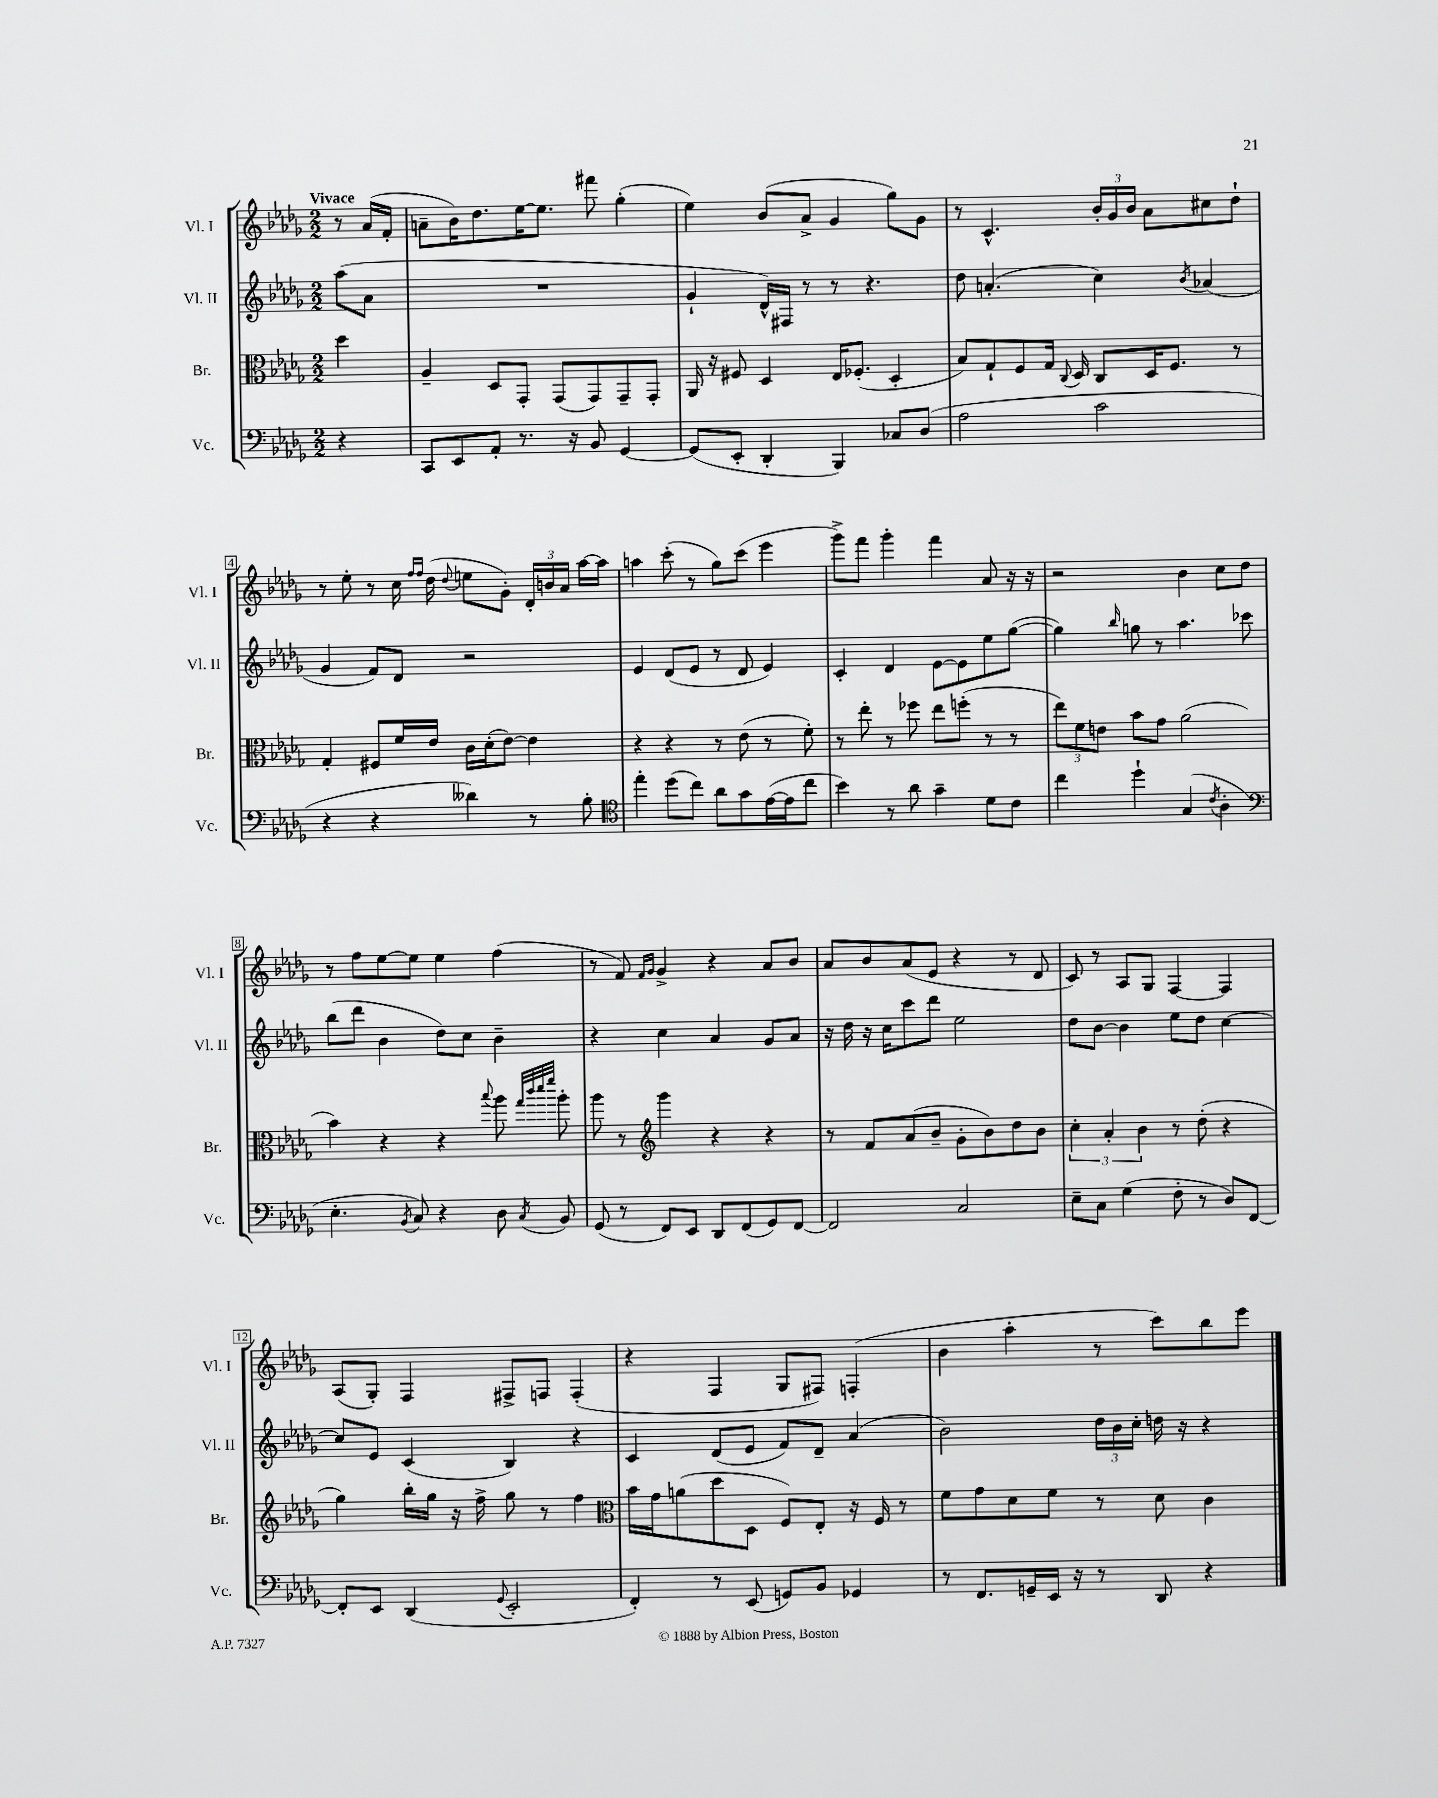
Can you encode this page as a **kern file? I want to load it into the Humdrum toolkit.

**kern	**kern	**kern	**kern
*part4	*part3	*part2	*part1
*staff4	*staff3	*staff2	*staff1
*I"Vc.	*I"Br.	*I"Vl. II	*I"Vl. I
*I'Vc.	*I'Br.	*I'Vl. II	*I'Vl. I
*clefF4	*clefC3	*clefG2	*clefG2
*k[b-e-a-d-g-]	*k[b-e-a-d-g-]	*k[b-e-a-d-g-]	*k[b-e-a-d-g-]
*M2/2	*M2/2	*M2/2	*M2/2
=	=	=	=
!	!	!	!LO:TX:a:B:t=Vivace
4r	4dd-\	(8aa-\L	8r
.	.	8a-\J	(16a-/LL
.	.	.	16f'/JJ
=1	=1	=1	=1
8CC/L	4A-~/	1r	8an~\L
8EE-/	.	.	16b-\K)
.	.	.	8.dd-\
8AA-'/J	8D-/L	.	.
8.r	8GG-'/J	.	[16ee-\K
.	.	.	8.ee-\J]
.	(8GG-/L	.	.
16r	.	.	.
8BB-/	8GG-/)	.	8fff#X\
[4GG-/	8GG-~/	.	(4gg-'\
.	8GG-'/J	.	.
=2	=2	=2	=2
(8GG-/L]	16AA-/	4g-`/	4ee-\)
.	16r	.	.
8EE-'/J	8F#X/	.	.
4DD-'/	4D-/	16d-^^/LL)	(8b-/L
.	.	16F#X/JJ	.
.	.	8r	8a-^/J
4BBB-/)	16E-/KL	8r	4g-/
.	(8.F-X'/J	.	.
.	.	4.r	.
8C-X/L	4D-'/	.	8gg-\L)
(8D-/J	.	.	8g-\J
=3	=3	=3	=3
2A-\	8B-/L)	8dd-\	8r
.	8G-`/	(4.an'/	4.c^^/
.	8F/	.	.
.	16G-/Jk	.	.
.	8qqC/	.	.
.	16D-/	.	.
2c\	8C/L	4cc\)	24b-'/LL
.	.	.	24g-/
.	.	.	24b-/JJ
.	16D-/K	.	8a-\L
.	8.F/J	.	.
.	.	8qb-/	.
.	.	(4a-X/	8cc#X\
.	8r	.	8dd-`\J
!!LO:LB:g=z
=4	=4	=4	=4
4r	4G-'/	4g-/	8r
.	.	.	8ee-'\
4r	8F#X/L	8f/L)	8r
.	16f/L	8d-/J	16cc\
.	.	.	16qqff/LL
.	.	.	16qqff/JJ
.	16e-/JJ	.	(16dd-\
.	.	.	8qqdd-/
4d--X\)	16c\LL	2r	8een\L
.	(16d-'\J	.	.
.	[8e-\J)	.	8g-'\J)
8r	4e-\]	.	24d-'/LL
.	.	.	24bn/
.	.	.	24a-/JJ
8B-'\	.	.	[16aa-\LL
.	.	.	16aa-\JJ]
=5	=5	=5	=5
*clefC4	*	*	*
4ee-'\	4r	4e-/	4aan\
(8dd-\L	4r	(8d-/L	(8ccc'\
8cc\J)	.	8e-/J	8r
8a-\L	8r	8r	8gg-\L)
8g-\	(8e-\	8d-/	(8ccc\J
([16e-\L	8r	4e-/)	4eee-\
16e-\J]	.	.	.
8cc\J	8f'\)	.	.
=6	=6	=6	=6
4b-\)	8r	4c'/	8ggg-^\L)
.	8ee-'\	.	8fff\J
8r	8r	4d-/	4ggg-'\
8a-\	8ff-X\	.	.
4g-~\	8ee-\L	[8e-\L	4fff\
.	(8ffn'\J	8e-\]	.
8d-\L	8r	8ee-\	8a-/
8c\J	8r	([8gg-\J	16r
.	.	.	16r
=7	=7	=7	=7
4cc\	12ee-\L)	4gg-\])	2r
.	12f\	.	.
.	12en\J	.	.
.	.	16qqbb-/	.
4dd-`\	8b-\L	8ggn\	.
.	8g-\J	8r	.
(4G-/	(2a-\	4.aa-\	4b-\
8qc/	.	.	.
4A-'\	.	.	8cc\L
.	.	8ccc-X\	8dd-\J
!!LO:LB:g=z
=8	=8	=8	=8
*clefF4	*	*	*
4.E-'\	4b-\)	(8bb-\L	8r
.	.	8ddd-\J	8ff\L
.	4r	4b-\	[8ee-\
8qBB-/	.	.	.
8C/)	.	.	8ee-\J]
4r	4r	8dd-\L)	4ee-\
.	.	8cc\J	.
.	8qqbb-/	.	.
8D-\	8aa-\	4b-~\	(4ff\
.	32qqgg-/LLL	.	.
.	32qqccc/	.	.
.	32qqddd-/	.	.
8qC/	32qqfff/JJJ	.	.
8BB-/	8aa-'\	.	.
=9	=9	=9	=9
(8GG-/	8aa-\	4r	8r
8r	8r	.	8f/)
*	*clefG2	*	*
.	.	.	16qqf/LL
.	.	.	16qqg-/JJ
8FF/L)	4ggg-\	4cc\	4g-^/
8EE-/J	.	.	.
8DD-/L	4r	4a-/	4r
(8FF/	.	.	.
8GG-/)	4r	8g-/L	8a-/L
[8FF/J	.	8a-/J	8b-/J
=10	=10	=10	=10
2FF/]	8r	16r	8a-/L
.	.	16dd-\	.
.	8f/L	16r	8b-/
.	.	16cc\KL	.
.	(8a-/	8ccc\	(8a-/
.	8b-~/J	8ddd-\J	8e-/J
2C/	8g-'\L	2ee-\	4r
.	8b-\)	.	.
.	8dd-\	.	8r
.	8b-\J	.	8d-/
=11	=11	=11	=11
8E-~\L	6cc'\	8dd-\L	8c/)
8C\J	.	[8b-\J	8r
.	6a-'/	.	.
(4G-\	.	4b-\]	8A-/L
.	6b-\	.	.
.	.	.	8G-/J
8F'\	8r	8ee-\L	[4F/
8r	(8dd-'\	8dd-\J	.
8D-/L)	4r	[4cc\	4F/]
[8FF/J	.	.	.
!!LO:LB:g=z
=12	=12	=12	=12
8FF'/L]	4gg-\)	8cc/L]	(8A-/L
8EE-/J	.	8e-/J	8G-'/J)
(4DD-/	16bb-'\LL	(4c/	4F/
.	16gg-\JJ	.	.
.	16r	.	.
.	16ff^\	.	.
8qqGG-/	.	.	.
2EE-'/	8gg-\	4B-/)	8F#X^/L
.	8r	.	8Fn/J
.	4ff\	4r	(4F'/
=13	=13	=13	=13
*	*clefC3	*	*
4FF'/)	16b-\LL	4c/	4r
.	16g-\J	.	.
.	(8an\	.	.
8r	8dd-\	(8d-/L	4F/
(8EE-/	8D-\J	8e-/J	.
8GGn/L)	8F/L)	8f/L)	8G-/L
8BB-/J	8E-'/J	8d-~/J	8F#X/J)
4GG-X/	16r	(4a-/	(4Fn'/
.	16F/	.	.
.	8r	.	.
=14	=14	=14	=14
8r	8f\L	2b-\)	4b-\
8.FF/L	8g-\	.	.
.	8d-\	.	4aa-'\
16GGn~/L	.	.	.
16EE-/JJ	8f\J	.	.
16r	.	.	.
8r	8r	24dd-\LL	8r
.	.	24b-\	.
.	.	24cc'\JJ	.
8DD-/	8d-\	16ddn\	8ccc\L)
.	.	16r	.
4r	4c\	4r	8bb-\
.	.	.	8eee-\J
==	==	==	==
*-	*-	*-	*-
